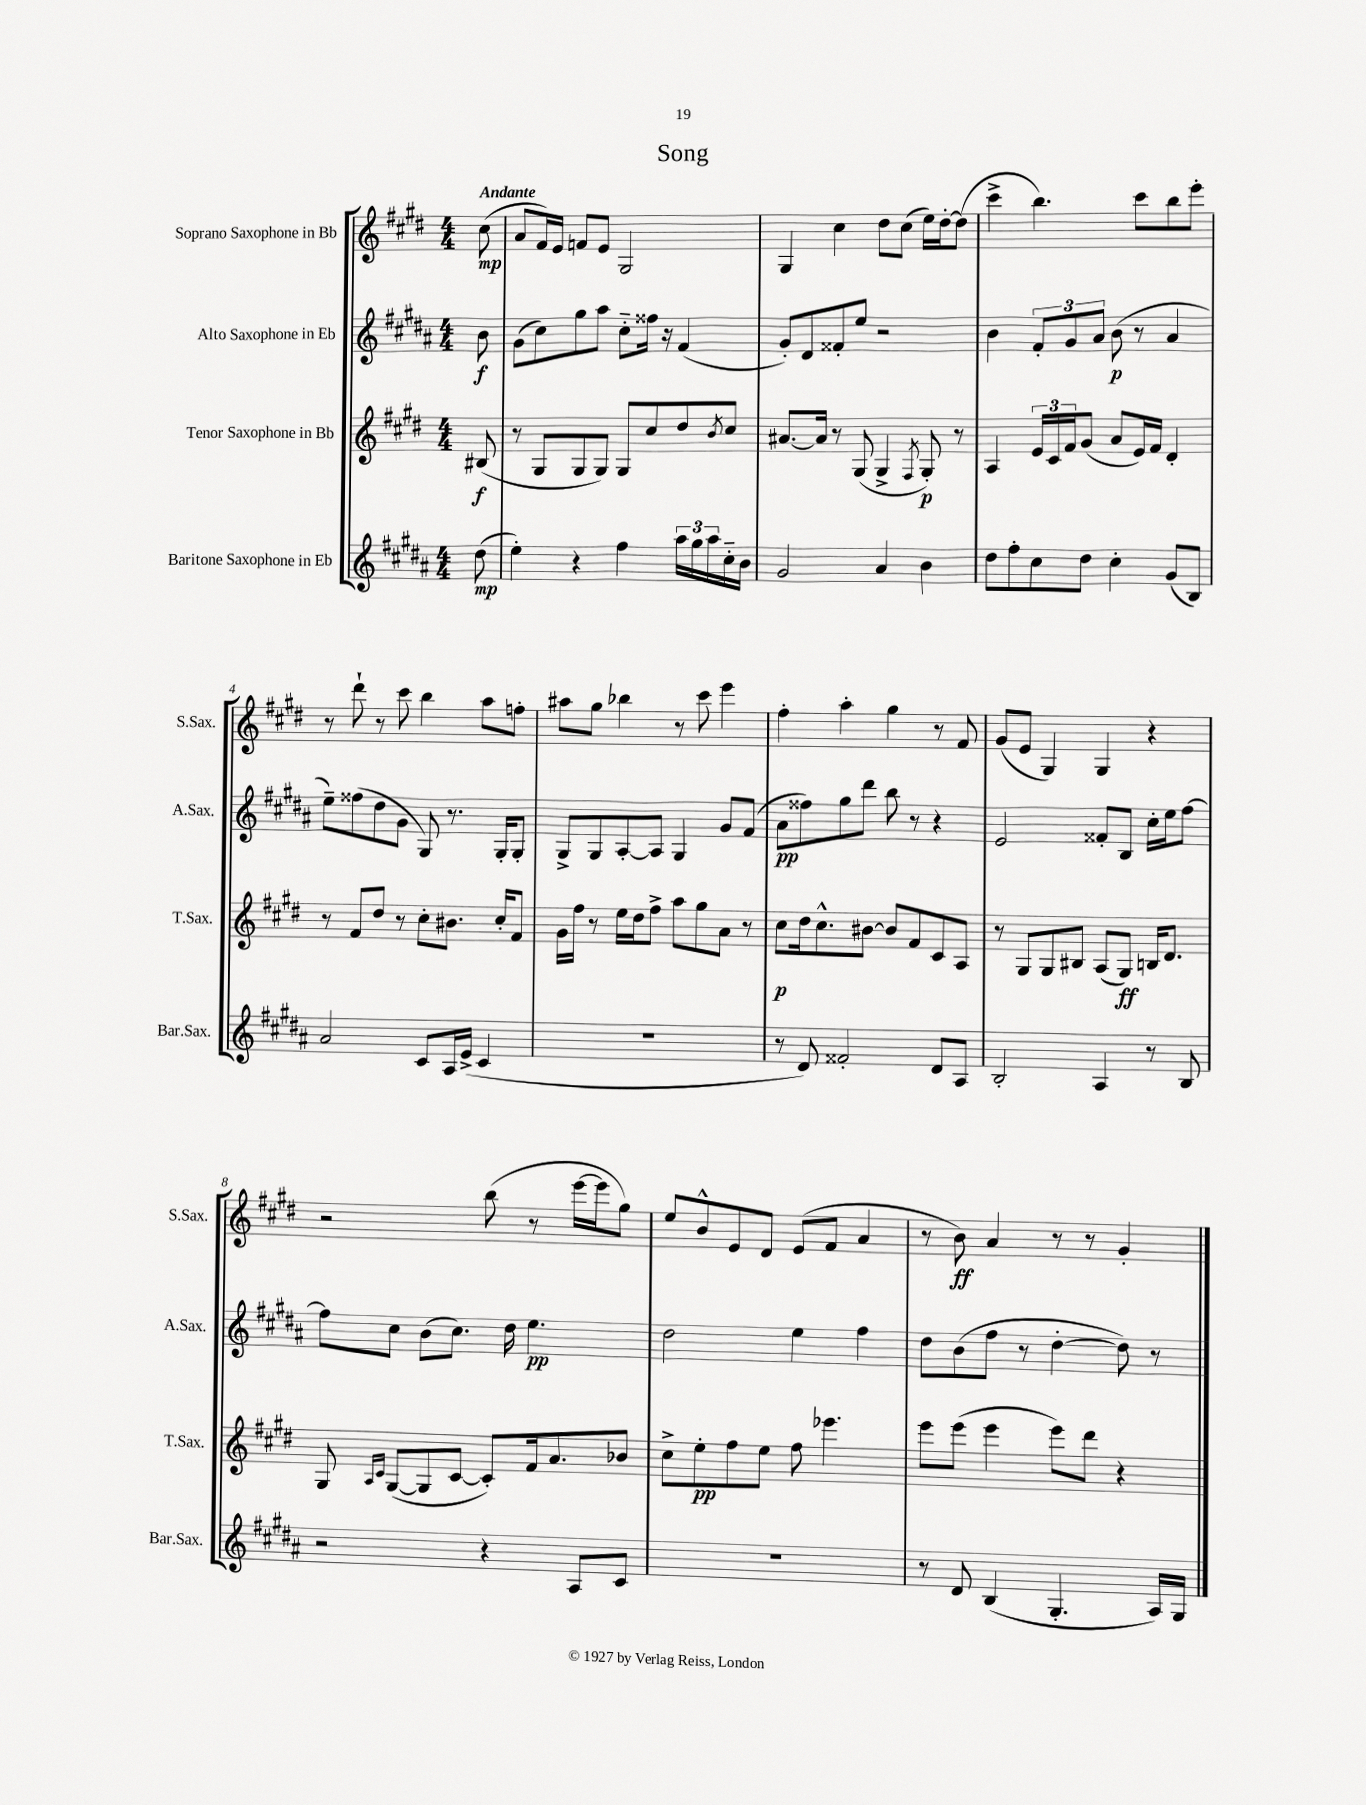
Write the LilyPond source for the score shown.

\header { title = "Song" }
<<
\new StaffGroup <<
\new Staff = "s0" \with { instrumentName = "Soprano Saxophone in Bb" shortInstrumentName = "S.Sax." } {
    \clef treble \key e \major \numericTimeSignature \time 4/4 \partial 8 \tempo "Andante"
    cis''8\mp( |
    a'8 fis'16) e'16 f'8 e'8 gis2 |
    gis4 cis''4 dis''8 cis''8( e''16) dis''16~-. dis''8( |
    cis'''4-> b''4.) cis'''8 b''8 e'''8-. |
    r8 dis'''8-! r8 cis'''8 b''4 a''8 f''8-. |
    ais''8 gis''8 bes''4 r8 cis'''8 e'''4 |
    fis''4-. a''4-. gis''4 r8 fis'8 |
    gis'8( e'8 gis4) gis4 r4 |
    r2 b''8( r8 e'''16~ e'''16 gis''8) |
    e''8 b'8-^ e'8 dis'8 e'8( fis'8 a'4 |
    r8 b'8\ff) a'4 r8 r8 gis'4-. \bar "|." |
}
\new Staff = "s1" \with { instrumentName = "Alto Saxophone in Eb" shortInstrumentName = "A.Sax." } {
    \clef treble \key b \major \numericTimeSignature \time 4/4 \partial 8
    b'8\f |
    gis'8( cis''8) gis''8 ais''8 cis''8-_ fisis''16 r16 fis'4( |
    gis'8-.) dis'8 fisis'8-. e''8 r2 |
    b'4 \tuplet 3/2 { fis'8-. gis'8 ais'8 } b'8\p( r8 ais'4 |
    e''8--) fisis''8( dis''8 gis'8 gis8) r8. gis16-. gis8-. |
    gis8-> gis8 ais8~-. ais8 gis4 gis'8 fis'8( |
    ais'8\pp fisis''8) gis''8 dis'''8 b''8 r8 r4 |
    e'2 fisis'8-. b8 cis''16-. e''16 fis''8~ |
    fis''8 cis''8 b'8( cis''8.) dis''16 e''4.\pp |
    dis''2 e''4 fis''4 |
    dis''8 b'8( fis''8 r8 dis''4~-. dis''8) r8 \bar "|." |
}
\new Staff = "s2" \with { instrumentName = "Tenor Saxophone in Bb" shortInstrumentName = "T.Sax." } {
    \clef treble \key e \major \numericTimeSignature \time 4/4 \partial 8
    bis8\f( |
    r8 gis8 gis8 gis8) gis8 cis''8 dis''8 \acciaccatura { b'8 } cis''8 |
    ais'8.~ ais'16 r8 gis8( gis4-> \acciaccatura { fis8 } gis8-.\p) r8 |
    a4 \tuplet 3/2 { e'16 cis'16 fis'16 } gis'8( a'8 e'16) fis'16 dis'4-. |
    r8 fis'8 dis''8 r8 cis''8-. bis'8. cis''16-. fis'8 |
    gis'16 fis''16 r8 e''16 dis''16 fis''8-> a''8 gis''8 a'8 r8 |
    cis''8\p dis''16 cis''8.-^ bis'8~ bis'8 fis'8 cis'8 a8 |
    r8 gis8 gis8 bis8 a8( gis8\ff) b16 dis'8. |
    gis8 \grace { a16 cis'16 } gis8~( gis8 cis'8~ cis'8-.) fis'16 a'8. bes'8 |
    cis''8-> e''8-.\pp fis''8 e''8 fis''8 ees'''4. |
    e'''8 e'''8( e'''4 e'''8) dis'''8 r4 \bar "|." |
}
\new Staff = "s3" \with { instrumentName = "Baritone Saxophone in Eb" shortInstrumentName = "Bar.Sax." } {
    \clef treble \key b \major \numericTimeSignature \time 4/4 \partial 8
    dis''8\mp( |
    e''4-.) r4 fis''4 \tuplet 3/2 { ais''16 gis''16 ais''16 } cis''16-_ b'16 |
    gis'2 ais'4 b'4 |
    dis''8 fis''8-. cis''8 dis''8 cis''4-. gis'8( b8) |
    ais'2 cis'8 ais16 e'16->( cis'4 |
    r1 |
    r8 dis'8) fisis'2-. dis'8 ais8 |
    b2-. ais4 r8 b8 |
    r2 r4 ais8 cis'8 |
    R1 |
    r8 dis'8 b4( gis4.-. ais16) gis16 \bar "|." |
}
>>
>>
